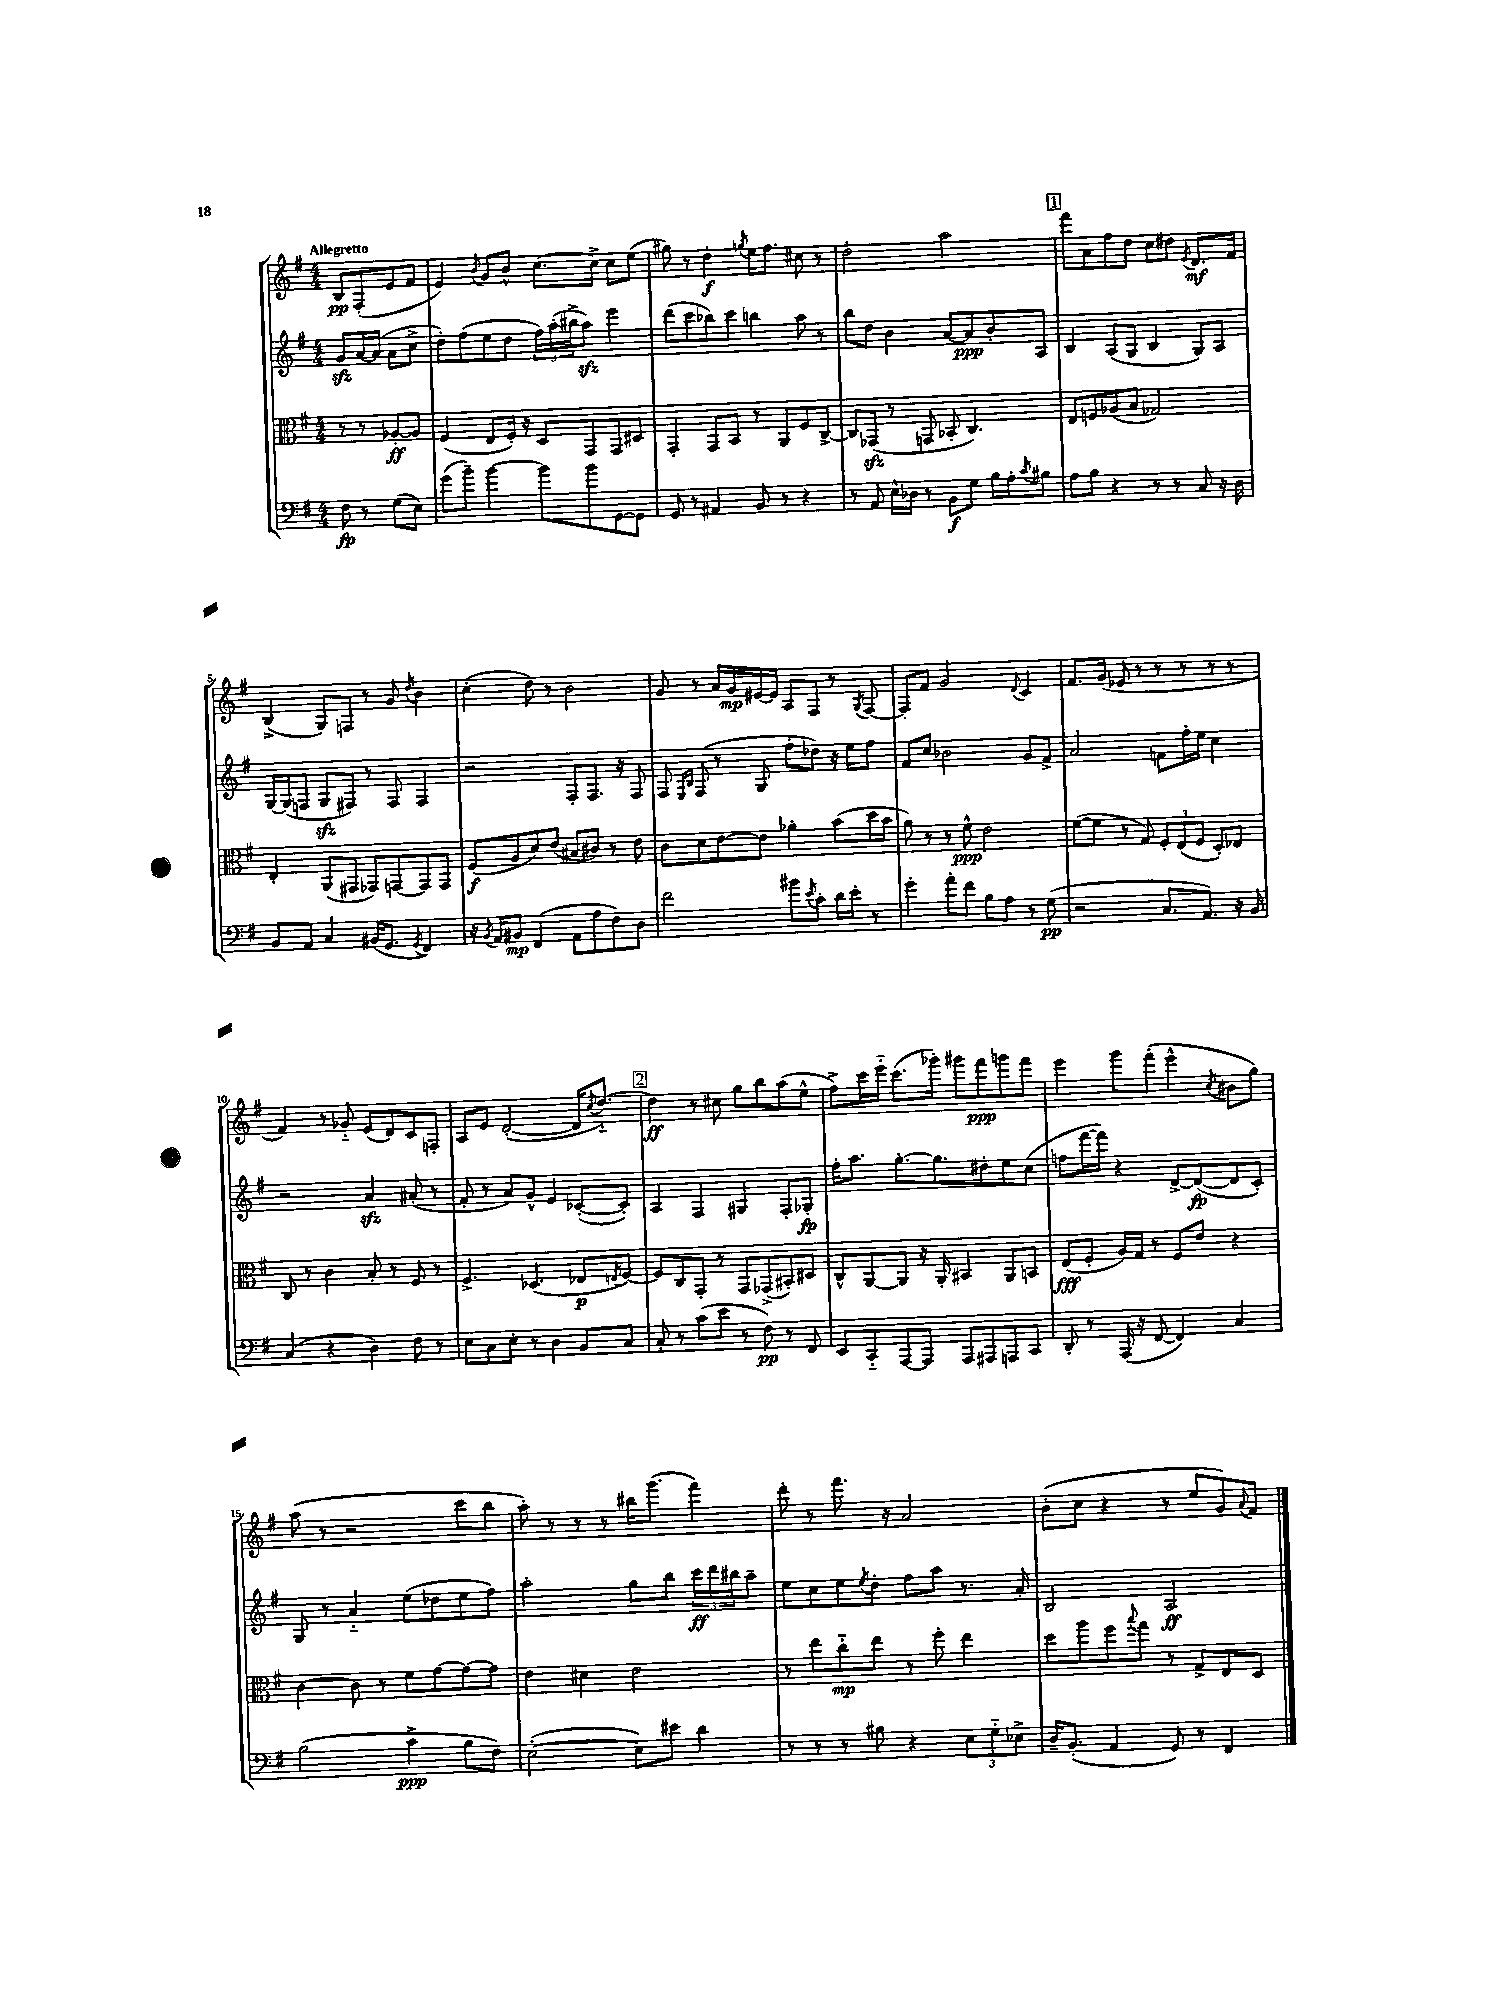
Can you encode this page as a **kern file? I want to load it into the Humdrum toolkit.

**kern	**dynam	**kern	**dynam	**kern	**dynam	**kern	**dynam
*part4	*part4	*part3	*part3	*part2	*part2	*part1	*part1
*staff4	*staff4	*staff3	*staff3	*staff2	*staff2	*staff1	*staff1
*clefF4	*	*clefC3	*	*clefG2	*	*clefG2	*
*k[f#]	*	*k[f#]	*	*k[f#]	*	*k[f#]	*
*M4/4	*	*M4/4	*	*M4/4	*	*M4/4	*
=	=	=	=	=	=	=	=
!	!	!	!	!	!	!LO:TX:a:B:t=Allegretto	!
8F#\	fp	8r	.	8gzz/L	.	8B/L	pp
8r	.	8r	.	[16a/L	.	(8F#'/	.
.	.	.	.	(16a/JJ]	.	.	.
(8G\L	.	[8A-X'/L	ff	8a\L	.	8e/	.
8E\J)	.	8A-/J]	.	8cc^\J	.	8f#/J	.
=1	=1	=1	=1	=1	=1	=1	=1
(8g\L	.	(4F#/	.	8dd'\L)	.	4e/)	.
8b~\J)	.	.	.	(8ff#\	.	.	.
.	.	.	.	.	.	8qb/	.
[4b\	.	8E/L	.	8ee\	.	8g/L	.
.	.	16F#'/Jk)	.	8dd\J	.	8b^^/J	.
.	.	16r	.	.	.	.	.
8b\L]	.	8D/L	.	24ff#\LL)	.	[8.cc\L	.
.	.	.	.	(24aa'\	.	.	.
.	.	.	.	24bb#X^\J	.	.	.
8b\	.	8GG/	.	8aazz\J)	.	.	.
.	.	.	.	.	.	16cc^\Jk]	.
[8GG\	.	8GG/	.	4eee\	.	8cc\L	.
8GG\J]	.	8D#X/J	.	.	.	(8ee\J	.
=2	=2	=2	=2	=2	=2	=2	=2
8GG/	.	4GG'/	.	(8ddd\L	.	8gg#X\)	.
8r	.	.	.	8ccc\	.	8r	.
4AA#X/	.	8GG/L	.	8bb-X\)	.	4dd'\	f
.	.	8BB/J	.	8ccc\J	.	.	.
.	.	.	.	.	.	8qggn/	.
8BB/	.	8r	.	4bbn\	.	16ee\KL	.
.	.	.	.	.	.	8.ff#\J	.
8r	.	8AA/L	.	.	.	.	.
4r	.	8F#/	.	8aa\	.	8cc#X\	.
.	.	[8C^/J	.	8r	.	8r	.
=3	=3	=3	=3	=3	=3	=3	=3
8r	.	8C/L]	.	8bb\L	.	2dd'\	.
8AA/	.	(8GG-Xzz/J	.	8dd\J	.	.	.
16E^^\LL	.	8r	.	4b\	.	.	.
16D-X\JJ	.	.	.	.	.	.	.
8r	.	8GGn/	.	.	.	.	.
8BB\L	f	8BB-X'/	.	[8a/L	.	2aa\	.
8G\J	.	4.C/)	.	8a/]	ppp	.	.
16B\LL	.	.	.	8b'/	.	.	.
16A'\J	.	.	.	.	.	.	.
8qc/	.	.	.	.	.	.	.
8B#X\J	.	.	.	8A/J	.	.	.
!!LO:REH:place=s1:t=1
=4	=4	=4	=4	=4	=4	=4	=4
8A\L	.	8E/L	.	4B/	.	8fff#\L	.
8B\J	.	8Fn/	.	.	.	8a\	.
4r	.	(8A-X/	.	(8A/L	.	8ff#\	.
.	.	8B/J	.	8G/J	.	8dd\J	.
8r	.	2G-X/)	.	4B/	.	8cc\L	.
8r	.	.	.	.	.	8dd#X\J	.
.	.	.	.	.	.	8qe/	.
8C/	.	.	.	8G/L)	.	8.d/L	mf
16r	.	.	.	8A/J	.	.	.
16D\	.	.	.	.	.	16f#/Jk	.
!!LO:LB:g=z
=5	=5	=5	=5	=5	=5	=5	=5
8BB/L	.	4E'/	.	[16G/LL	.	(4B^/	.
.	.	.	.	(16G/J]	.	.	.
8AA/J	.	.	.	8Fn/J	.	.	.
4C/	.	(8AA/L	.	8Gzz/L	.	8G/L)	.
.	.	8GG#X/J	.	8F#X/J)	.	8Fn/J	.
(16BB#X/KL	.	8GG-X/L)	.	8r	.	8r	.
8.GG/J	.	.	.	.	.	.	.
.	.	[8GGn/	.	8F#/	.	8g/	.
8qGG/	.	.	.	.	.	8qdd/	.
4FF#/)	.	8GG/]	.	4F#/	.	4b\	.
.	.	8GG/J	.	.	.	.	.
=6	=6	=6	=6	=6	=6	=6	=6
16r	.	(8F#/L	f	2r	.	(4cc'\	.
8qBB/	.	.	.	.	.	.	.
16AA/KL	.	.	.	.	.	.	.
8BB#X/J	mp	8A/	.	.	.	.	.
(4FF#/	.	8d/)	.	.	.	8dd\)	.
.	.	(8e/J	.	.	.	8r	.
8AA\L	.	8B#X/L	.	8F#'/L	.	2b\	.
8A\	.	8c#X/J)	.	8.F#/J	.	.	.
8F#\)	.	8r	.	.	.	.	.
.	.	.	.	16r	.	.	.
8D\J	.	8e\	.	8F#/	.	.	.
=7	=7	=7	=7	=7	=7	=7	=7
2f#\	.	8c\L	.	8F#/	.	8g/	.
.	.	.	.	16qqE/LL	.	.	.
.	.	.	.	16qqB/JJ	.	.	.
.	.	8d\	.	(8F#/	.	8r	.
.	.	[8e\	.	8r	.	16a/LL	.
.	.	.	.	.	.	16g/	mp
.	.	8e\J]	.	8G/	.	[16e#X/	.
.	.	.	.	.	.	16e#/JJ]	.
8b#X\L	.	4a-X'\	.	8ff#'\L	.	8A/L	.
8qe/	.	.	.	.	.	.	.
8c'\J	.	.	.	8dd-X\J)	.	8F#/J	.
16d\LL	.	(8b\L	.	16r	.	8r	.
16e'\JJ	.	.	.	16ee\KL	.	.	.
.	.	.	.	.	.	8qG/	.
8r	.	16dd\L	.	8ff#\J	.	[8F#/	.
.	.	16b\JJ	.	.	.	.	.
=8	=8	=8	=8	=8	=8	=8	=8
4g'\	.	8a\)	.	8f#/L	.	8F#'/L]	.
.	.	8r	.	8cc/J	.	8f#/J	.
8a'\L	.	8r	.	2b-X\	.	2g/	.
8f#\J	.	8f#^^\	ppp	.	.	.	.
8B\L	.	2e\	.	.	.	.	.
8A\J	.	.	.	.	.	.	.
.	.	.	.	.	.	8qqd/	.
8r	.	.	.	8g/L	.	4c/	.
(8G\	pp	.	.	8f#^/J	.	.	.
=9	=9	=9	=9	=9	=9	=9	=9
2r	.	([8f#\L	.	2a/	.	8.f#/L	.
.	.	8f#\J]	.	.	.	.	.
.	.	.	.	.	.	(16g/Jk	.
.	.	8r	.	.	.	8e-X/	.
.	.	8G/)	.	.	.	8r	.
8.C/L	.	12F#'/L	.	8fn\L	.	8r	.
.	.	(12E/	.	.	.	.	.
.	.	.	.	16ff#'\L	.	8r	.
.	.	12F#/J	.	.	.	.	.
8.AA/J)	.	.	.	16ee\JJ	.	.	.
.	.	8D'/L)	.	4cc\	.	8r	.
16r	.	8E-X/J	.	.	.	8r	.
16BB/	.	.	.	.	.	.	.
!!LO:LB:g=z
=10	=10	=10	=10	=10	=10	=10	=10
(4C/	.	8C/	.	2r	.	4f#/)	.
.	.	8r	.	.	.	.	.
4r	.	4c\	.	.	.	8r	.
.	.	.	.	.	.	8g-X/	.
4D\)	.	8B'/	.	4azz/	.	(8e/L	.
.	.	8r	.	.	.	8d/)	.
8F#\	.	8F#/	.	(8a#X'/	.	8c/	.
8r	.	8r	.	8r	.	8Fn'/J	.
=11	=11	=11	=11	=11	=11	=11	=11
8E\L	.	4.F#^/	.	8f#'/	.	8A/L	.
8C\	.	.	.	8r	.	8e/J	.
8E'\J	.	.	.	8a/L)	.	([2d'/	.
8r	.	(4.D-X/	.	8g^^/J	.	.	.
4D\	.	.	.	4e/	.	.	.
8BB/L	.	8E-X/L	p	([8c-X'/L	.	16d/KL]	.
.	.	.	.	.	.	8qcc/	.
.	.	.	.	.	.	[8.dd/J)	.
.	.	8qEn/	.	.	.	.	.
8C/J	.	[8F#/J)	.	8c-'/J])	.	.	.
!!LO:REH:place=s1:t=2
=12	=12	=12	=12	=12	=12	=12	=12
8C'/	.	8F#/L]	.	4A/	.	4dd\]	ff
8r	.	8C/	.	.	.	.	.
(8c\L	.	8GG'/J	.	4F#/	.	8r	.
8e\J	.	8r	.	.	.	8cc#X\	.
8r	.	8GG/L	.	4G#X/	.	8gg\L	.
8F#\)	pp	(8GG-X^/	.	.	.	8bb\	.
8r	.	8BB#X'/)	.	8F#'/L	.	(8aa\	.
8FF#/	.	8D#X/J	.	8G-X'/J	fp	8ee^^\J	.
=13	=13	=13	=13	=13	=13	=13	=13
8EE/L	.	8C^^/L	.	16ff#'\KL	.	8ff#^\L)	.
.	.	.	.	8.aa\J	.	.	.
8CC/	.	[8AA/	.	.	.	16ccc\L	.
.	.	.	.	.	.	16eee\JJ	.
[8AAA/	.	8AA/J]	.	[8.gg'\L	.	(8.ccc\L	.
8AAA/J]	.	16r	.	.	.	.	.
.	.	16AA'/	.	8.gg\]	.	16ggg-X'\Jk)	.
8AAA/L	.	4BB#X/	.	.	.	8ggg#X\L	.
8AAA#X/	.	.	.	8dd#X'\	.	8fff#\	ppp
8AAAn/	.	8AA/L	.	8ee\	.	8gggn\	.
8CC/J	.	8BBn/J	.	(8cc\J	.	8fff#\J	.
=14	=14	=14	=14	=14	=14	=14	=14
8DD'/	.	(8E/L	fff	8ffn\L	.	4eee\	.
8r	.	8F#'/J	.	[16fff#\L	.	.	.
.	.	.	.	16fff#\JJ])	.	.	.
(16AAA/	.	16A/LL)	.	4r	.	8ggg\L	.
16r	.	16G/JJ	.	.	.	.	.
[8FF#/	.	8r	.	.	.	(8fff#'\J	.
4FF#/])	.	8F#/L	.	[8d^/L	.	4eee^^\	.
.	.	8e/J	.	(8d/_	fp	.	.
.	.	.	.	.	.	8qcc/	.
4C/	.	4r	.	8d/]	.	8b#X\L	.
.	.	.	.	8c'/J)	.	8gg\J)	.
!!LO:LB:g=z
=15	=15	=15	=15	=15	=15	=15	=15
(2B\	.	[4c\	.	8G/	.	(8aa\	.
.	.	.	.	8r	.	8r	.
.	.	8c\]	.	4a/	.	2r	.
.	.	8r	.	.	.	.	.
4c^\	ppp	8f#\L	.	(8ee\L	.	.	.
.	.	[8g\	.	8dd-X\	.	.	.
8B\L	.	8g\_	.	8ee\	.	8ccc\L	.
8F#\J)	.	8g\J]	.	8ff#\J)	.	8bb\J	.
=16	=16	=16	=16	=16	=16	=16	=16
([2E'\	.	4e\	.	2aa'\	.	8aa'\)	.
.	.	.	.	.	.	8r	.
.	.	4d#X\	.	.	.	8r	.
.	.	.	.	.	.	8r	.
8E\L])	.	2e\	.	8gg\L	.	16bb#X\KL	.
.	.	.	.	.	.	(8.ggg\J	.
8e#X\J	.	.	.	8bb\J	.	.	.
4d\	.	.	.	24ccc\LL	ff	4fff#\)	.
.	.	.	.	24ddd\	.	.	.
.	.	.	.	24bb#X\J	.	.	.
.	.	.	.	8aa~\J	.	.	.
=17	=17	=17	=17	=17	=17	=17	=17
8r	.	8r	.	8ee\L	.	8ddd'\	.
8r	.	8ee\L	.	8cc\	.	8r	.
8r	.	8cc\	mp	8ee\	.	8.fff#\	.
.	.	.	.	8qee/	.	.	.
8B#X\	.	8ee\J	.	8dd'\J	.	.	.
.	.	.	.	.	.	16r	.
4r	.	8r	.	8ff#\L	.	2a/	.
.	.	8ff#'\	.	8aa\J	.	.	.
12E\L	.	4ee\	.	8.r	.	.	.
12G\	.	.	.	.	.	.	.
12E-X^\J	.	.	.	.	.	.	.
.	.	.	.	16a'/	.	.	.
=18	=18	=18	=18	=18	=18	=18	=18
16D~/KL	.	8dd\L	.	2B/	.	(8b'\L	.
(8.BB'/J	.	.	.	.	.	.	.
.	.	8aa\	.	.	.	8cc\J	.
4AA/	.	8ff#\	.	.	.	4r	.
.	.	8qqbb/	.	.	.	.	.
.	.	8gg\J	.	.	.	.	.
8GG/)	.	8r	.	2A/	ff	8r	.
8r	.	8G^/L	.	.	.	8ee/L	.
4FF#/	.	8E/	.	.	.	8g/)	.
.	.	.	.	.	.	8qqa/	.
.	.	8D/J	.	.	.	8f#/J	.
==	==	==	==	==	==	==	==
*-	*-	*-	*-	*-	*-	*-	*-
